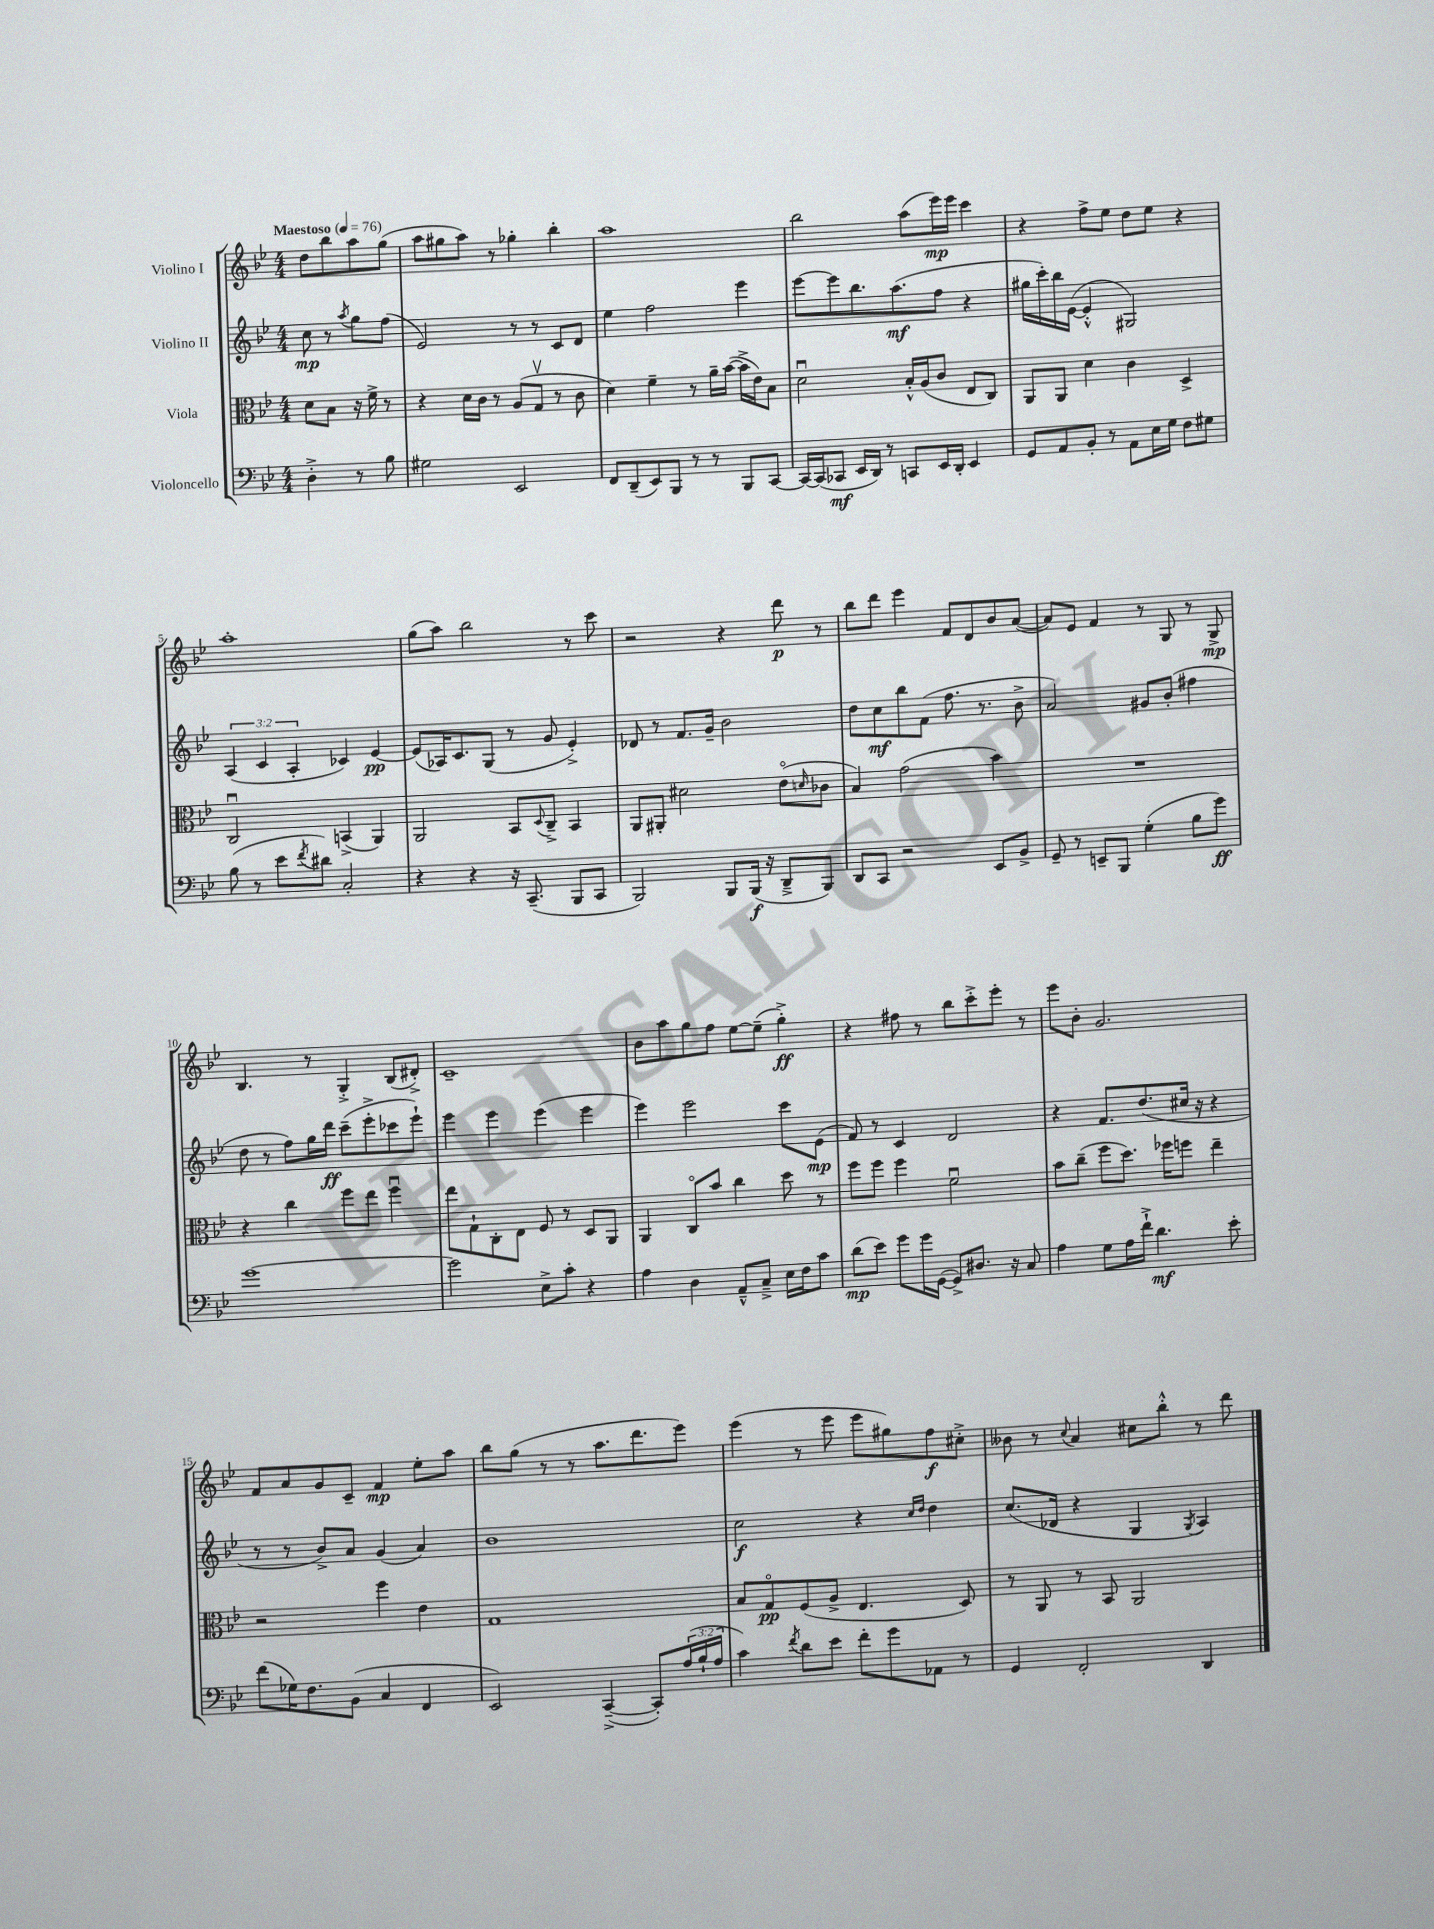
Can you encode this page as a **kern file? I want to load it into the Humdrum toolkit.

**kern	**kern	**kern	**kern
*staff4	*staff3	*staff2	*staff1
*clefF4	*clefC3	*clefG2	*clefG2
*k[b-e-]	*k[b-e-]	*k[b-e-]	*k[b-e-]
*M4/4	*M4/4	*M4/4	*M4/4
*MM76	*MM76	*MM76	*MM76
4D'^	8d	8cc	8dd
.	8B-	8r	8bb-
.	.	8qaa	.
8r	16r	8gg	8aa
.	16f^	.	.
8B-	8r	(8ff	(8gg
=	=	=	=
2G#	4r	2e-)	8aa
.	.	.	8gg#
.	16d	.	8aa)
.	16c	.	.
.	8r	.	8r
2EE-	(8A	8r	4gg-'
.	8Gv	8r	.
.	8r	8c	4bb-'
.	8c	8d	.
=	=	=	=
8FF	4d)	4ee-	1aa
(8DD~	.	.	.
8EE-)	4f~	2ff	.
8BBB-	.	.	.
8r	8r	.	.
8r	16a~	.	.
.	([16b-	.	.
8BBB-	16b-^]	4eee-	.
.	16e-)	.	.
[8CC	8B-	.	.
=	=	=	=
16CC_	2du	[8eee-	2bb-
(16CC]	.	.	.
8CC-	.	8eee-]	.
16EE-	.	8.bb-	.
16DD)	.	.	.
8r	.	.	.
.	.	(8.aa	.
8CC	16B-'^^	.	(8aa
.	(16A	.	.
16EE-	8c	8ff	16eee-)
16DD'	.	.	16eee-
4EE-	8E-	4r	4ccc
.	8C)	.	.
=	=	=	=
8GG	8AA	16gg#	4r
.	.	16ccc')	.
8AA	8AA	16bb-	.
.	.	([16e-	.
8BB-'	4d	4e-'^^]	8ff^
8r	.	.	8ee-
8AA	4c	2G#)	8dd
16E-	.	.	8ee-
16G	.	.	.
8F	4D^	.	4r
8G#	.	.	.
=	=	=	=
(8B-	2Cu	(6A	1aa'
8r	.	.	.
.	.	6c	.
8e-	.	.	.
.	.	6A'	.
8qf	.	.	.
8d#)	.	.	.
2C'	(4BB^	4c-)	.
.	4AA)	[4e-	.
=	=	=	=
4r	2AA	(8e-]	(8gg
.	.	16A-)	8aa)
.	.	8.c	.
4r	.	.	2bb-
.	.	(8G	.
16r	8BB-	8r	.
(8.CC~	.	.	.
.	8qqD	.	.
.	8C~^	8g	.
8BBB-	4BB-	4e-'^)	8r
8CC	.	.	8ccc
=	=	=	=
2BBB-)	8AA	8d-	2r
.	8AA#'	8r	.
.	2d#	8.f	.
.	.	16g~	.
8BBB-	.	2b-	4r
(16BBB-	.	.	.
16r	.	.	.
8DD~^	(8e-o	.	8ddd
.	16qqd	.	.
8BBB-)	8c-	.	8r
=	=	=	=
8DD	4B-)	8dd	8bb-
8CC	.	8cc	8ddd
2r	(2g	8bb-	4eee-
.	.	(8f	.
.	.	8.ff	8f
.	.	.	8d
.	.	8.r	.
8EE-	4b-)	.	8b-
8BB-^	.	8b-^	([8a
=	=	=	=
8GG~	1r	2a)	8a])
8r	.	.	8e-
8EE~	.	.	4f
8BBB-	.	.	.
(4G'	.	8g#	8r
.	.	(8b-'	8G
8B-	.	4ff#	8r
8g)	.	.	8G^
=	=	=	=
[1g	4r	8dd	4.B-
.	.	8r	.
.	4cc	8ff)	.
.	.	16gg	8r
.	.	16ddd	.
.	8ff	(8ccc~	4G'^
.	8ee-	8eee-'^	.
.	4ffu	8ccc-	(8B-
.	.	8eee-`)	8d#'^)
=	=	=	=
2g]	8ee-	4eee-	1c~
.	8G`	.	.
.	8C'	4eee-	.
.	8E-	.	.
8E-^	8F	(4eee-	.
8c'	8r	.	.
4r	8D	4eee-	.
.	8AA	.	.
=	=	=	=
4A	4AA	4eee-)	8b-
.	.	.	8aa
4D	8Co	2eee-	8gg
.	8b-	.	8ff
8AA~^^	4cc	.	[8ee-
8C~^	.	.	(8ee-~]
16E-	8dd	8ccc	4gg'^)
16F	.	.	.
8c	8r	(8e-	.
=	=	=	=
(8d	8ff	8f)	4r
8e-)	8ff	8r	.
8g	4ff	4c	8ff#
16g	.	.	8r
([16GG	.	.	.
8GG^])	2fu	2d	8bb-
8.D#	.	.	8ccc'^
.	.	.	8eee-'
16r	.	.	.
8C	.	.	8r
=	=	=	=
4A	8b-	4r	8eee-
.	(8cc~	.	8b-'
8G	8ff	8.f	2.g
16A	8.dd)	.	.
16f`^	.	(8.dd	.
4.d	.	.	.
.	16ff-	.	.
.	8ff	16cc#	.
.	.	16r	.
.	4ee-~	4r	.
8e-'	.	.	.
=	=	=	=
(8f	2r	8r	8f
16G-)	.	8r	8a
8.F	.	.	.
.	.	8b-^)	8g
(8BB-	.	8a	8c~
4C	4ff	(4g	4f
4FF	4e-	4a)	8ee-'
.	.	.	8aa
=	=	=	=
2EE-)	1G	1b-	8bb-
.	.	.	(8gg
.	.	.	8r
.	.	.	8r
([4CC~^	.	.	8.aa
.	.	.	8.ddd
8CC'])	.	.	.
(24A	.	.	8eee-)
24B-`	.	.	.
24A	.	.	.
=	=	=	=
4c)	8B-	2cc	(4eee-
.	8Go	.	.
8qf	.	.	.
8d	(8F	.	8r
8e-	8A^	.	8eee-
8f'	4.E-	4r	8eee-
8g	.	.	8gg#)
.	.	16qqcc	.
.	.	16qqdd	.
8AA-	.	4dd	8ff
8r	8D)	.	8cc#'^
=	=	=	=
4GG	8r	(8.cc	8b--
.	8AA	.	8r
.	.	16d-	.
.	.	.	8qqcc
2FF'	8r	4r	4a
.	8BB-	.	.
.	2AA	4G	8cc#
.	.	.	8bb-'^^
.	.	8qG	.
4DD	.	4A)	8r
.	.	.	8ddd
==	==	==	==
*-	*-	*-	*-
